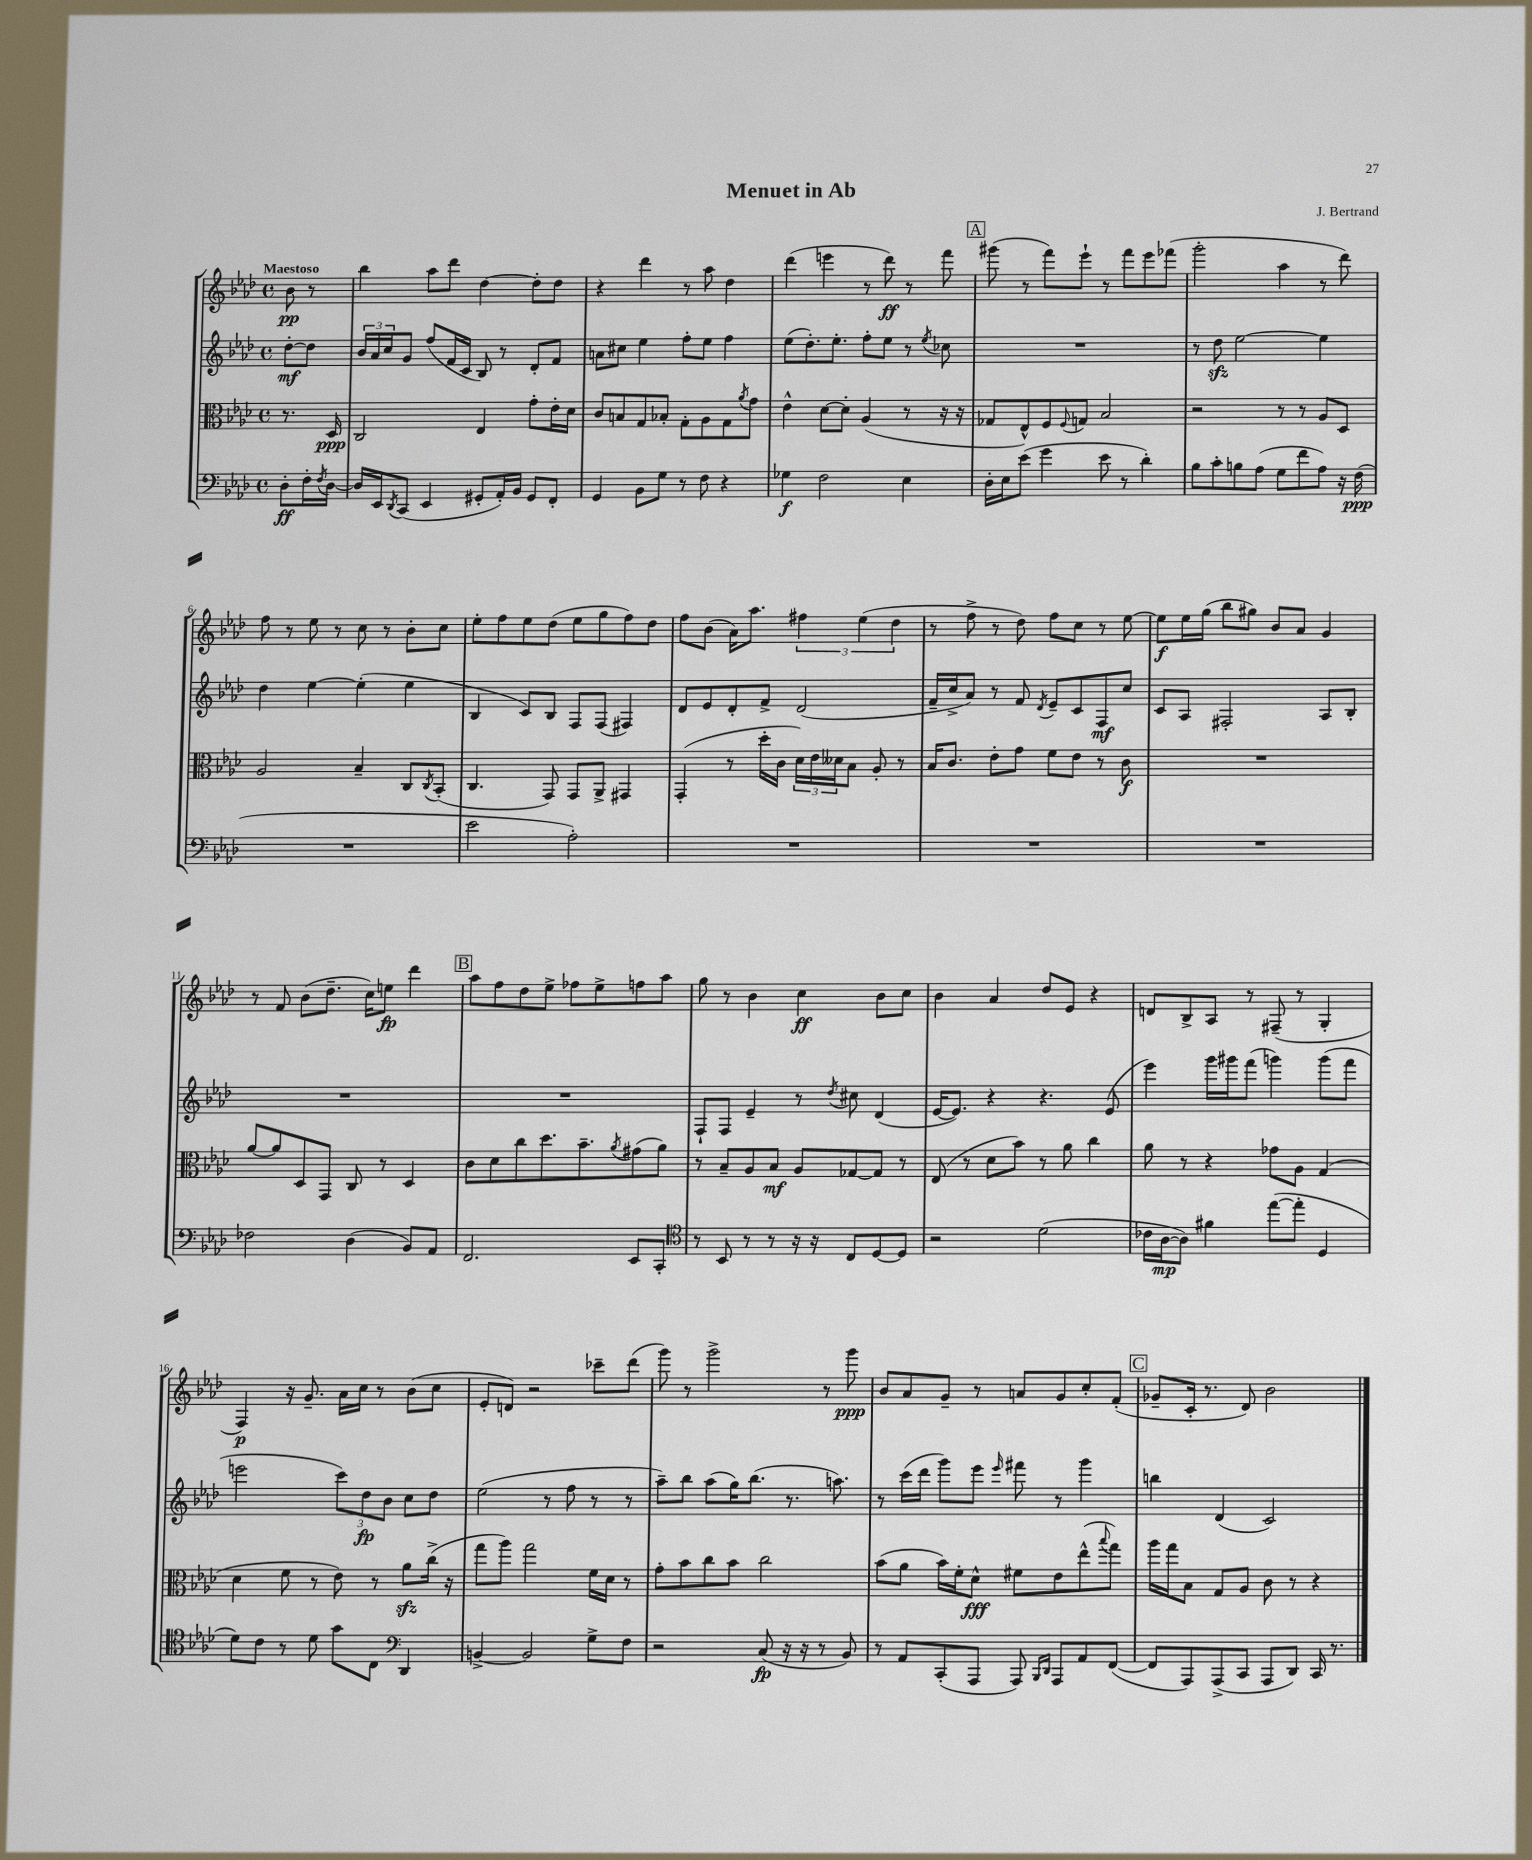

**kern	**dynam	**kern	**dynam	**kern	**dynam	**kern	**dynam
*part4	*part4	*part3	*part3	*part2	*part2	*part1	*part1
*staff4	*staff4	*staff3	*staff3	*staff2	*staff2	*staff1	*staff1
*clefF4	*	*clefC3	*	*clefG2	*	*clefG2	*
*k[b-e-a-d-]	*	*k[b-e-a-d-]	*	*k[b-e-a-d-]	*	*k[b-e-a-d-]	*
*M4/4	*	*M4/4	*	*M4/4	*	*M4/4	*
*met(c)	*	*met(c)	*	*met(c)	*	*met(c)	*
=	=	=	=	=	=	=	=
!	!	!	!	!	!	!LO:TX:a:B:t=Maestoso	!
8D-'\L	ff	8.r	.	[8dd-'\L	mf	8b-\	pp
16F'\L	.	.	.	8dd-\J]	.	8r	.
8qF/	.	.	.	.	.	.	.
[16D-\JJ	.	16D-/	ppp	.	.	.	.
=1	=1	=1	=1	=1	=1	=1	=1
16D-/LL]	.	2C/	.	24b-/LL	.	4bb-\	.
.	.	.	.	24a-/	.	.	.
16EE-/J	.	.	.	.	.	.	.
.	.	.	.	24cc/J	.	.	.
8qDD-/	.	.	.	.	.	.	.
(8CC/J	.	.	.	8g/J	.	.	.
4EE-/	.	.	.	(8ff/L	.	8aa-\L	.
.	.	.	.	16f/L	.	8ddd-\J	.
.	.	.	.	16c/JJ	.	.	.
8GG#X'/L	.	4E-/	.	8B-/)	.	[4dd-\	.
16AA-'/L)	.	.	.	8r	.	.	.
16BB-/JJ	.	.	.	.	.	.	.
8GG#/L	.	8g'\L	.	8d-'/L	.	8dd-'\L]	.
8FF'/J	.	16e-'\L	.	8f/J	.	8dd-\J	.
.	.	16d-\JJ	.	.	.	.	.
=2	=2	=2	=2	=2	=2	=2	=2
4GG/	.	8c/L	.	8an\L	.	4r	.
.	.	8Bn/	.	8cc#X\J	.	.	.
8BB-\L	.	8G/	.	4ee-\	.	4ddd-\	.
8G\J	.	8B-X'/J	.	.	.	.	.
8r	.	8G'\L	.	8ff'\L	.	8r	.
8F\	.	8A-\	.	8ee-\J	.	8aa-\	.
4r	.	8G\	.	4ff\	.	4dd-\	.
.	.	8qa-/	.	.	.	.	.
.	.	8g\J	.	.	.	.	.
=3	=3	=3	=3	=3	=3	=3	=3
4G-X\	f	4e-^^\	.	(8ee-\L	.	(4ddd-\	.
.	.	.	.	8.dd-'\)	.	.	.
2F\	.	[8d-\L	.	.	.	4eeen\	.
.	.	.	.	8.ee-'\J	.	.	.
.	.	8d-'\J]	.	.	.	.	.
.	.	(4A-/	.	8ff'\L	.	8r	.
.	.	.	.	8ee-\J	.	8ddd-\)	ff
4E-\	.	8r	.	8r	.	8r	.
.	.	.	.	8qee-/	.	.	.
.	.	16r	.	8cc-X\	.	8fff\	.
.	.	16r	.	.	.	.	.
!!LO:REH:place=s1:t=A
=4	=4	=4	=4	=4	=4	=4	=4
16D-'\LL	.	8G-X/L	.	1r	.	(8ggg#X\	.
16E-\J	.	.	.	.	.	.	.
(8e-\J	.	8E-^^/)	.	.	.	8r	.
4g\	.	8F/	.	.	.	8fff\L)	.
.	.	8qqF/	.	.	.	.	.
.	.	8Gn/J	.	.	.	8eee-`\J	.
8e-\	.	2B-/	.	.	.	8r	.
8r	.	.	.	.	.	8fff\L	.
4d-'\)	.	.	.	.	.	8eee-\	.
.	.	.	.	.	.	(8fff-X\J	.
=5	=5	=5	=5	=5	=5	=5	=5
8B-\L	.	2r	.	8r	.	2ggg'\	.
8c'\	.	.	.	8dd-zz\	.	.	.
8Bn\	.	.	.	[2ee-\	.	.	.
(8A-\J	.	.	.	.	.	.	.
8G\L	.	8r	.	.	.	4aa-\	.
8f\	.	8r	.	.	.	.	.
8A-\J)	.	8A-/L	.	4ee-\]	.	8r	.
16r	.	8D-/J	.	.	.	8ddd-\)	.
(16F\	ppp	.	.	.	.	.	.
!!LO:LB:g=z
=6	=6	=6	=6	=6	=6	=6	=6
1r	.	2A-/	.	4dd-\	.	8ff\	.
.	.	.	.	.	.	8r	.
.	.	.	.	[4ee-\	.	8ee-\	.
.	.	.	.	.	.	8r	.
.	.	4B-~/	.	(4ee-'\]	.	8cc\	.
.	.	.	.	.	.	8r	.
.	.	8C/L	.	4ee-\	.	8b-'\L	.
.	.	8qC/	.	.	.	.	.
.	.	(8BB-'/J	.	.	.	8cc\J	.
=7	=7	=7	=7	=7	=7	=7	=7
2e-\	.	4.C/	.	4B-/	.	8ee-'\L	.
.	.	.	.	.	.	8ff\	.
.	.	.	.	8c/L)	.	8ee-\	.
.	.	8GG/)	.	8B-/J	.	(8dd-\J	.
2A-'\)	.	8GG/L	.	8F/L	.	8ee-\L	.
.	.	8AA-^/J	.	(8F/J	.	8gg\	.
.	.	4GG#X/	.	4F#X/)	.	8ff\)	.
.	.	.	.	.	.	8dd-\J	.
=8	=8	=8	=8	=8	=8	=8	=8
1r	.	(4GG'/	.	8d-/L	.	8ff\L	.
.	.	.	.	8e-/	.	(8b-\J	.
.	.	8r	.	8d-'/	.	16a-\KL)	.
.	.	.	.	.	.	8.aa-\J	.
.	.	16dd-'\LL	.	8f^/J	.	.	.
.	.	16c\JJ	.	.	.	.	.
.	.	24d-\LL)	.	(2d-/	.	6ff#X\	.
.	.	24e-\	.	.	.	.	.
.	.	24d--X\J	.	.	.	.	.
.	.	8B-\J	.	.	.	.	.
.	.	.	.	.	.	(6ee-\	.
.	.	8A-'/	.	.	.	.	.
.	.	.	.	.	.	6dd-\	.
.	.	8r	.	.	.	.	.
=9	=9	=9	=9	=9	=9	=9	=9
1r	.	16B-/KL	.	16f~/LL	.	8r	.
.	.	8.c/J	.	16cc^/J	.	.	.
.	.	.	.	8a-/J)	.	8ff^\	.
.	.	8e-'\L	.	8r	.	8r	.
.	.	8g\J	.	8f/	.	8dd-\)	.
.	.	.	.	8qd-/	.	.	.
.	.	8f\L	.	8e-~/L	.	8ff\L	.
.	.	8e-\J	.	8c/	.	8cc\J	.
.	.	8r	.	8F/	mf	8r	.
.	.	8c\	f	8cc/J	.	[8ee-\	.
=10	=10	=10	=10	=10	=10	=10	=10
1r	.	1r	.	8c/L	.	8ee-\L]	f
.	.	.	.	8A-/J	.	16ee-\L	.
.	.	.	.	.	.	(16gg\JJ	.
.	.	.	.	2F#X'/	.	8bb-\L	.
.	.	.	.	.	.	8gg#X\J)	.
.	.	.	.	.	.	8b-/L	.
.	.	.	.	.	.	8a-/J	.
.	.	.	.	8A-/L	.	4g/	.
.	.	.	.	8B-'/J	.	.	.
!!LO:LB:g=z
=11	=11	=11	=11	=11	=11	=11	=11
2F-X\	.	[8a-/L	.	1r	.	8r	.
.	.	8a-/]	.	.	.	8f/	.
.	.	8D-/	.	.	.	(8b-\L	.
.	.	8GG/J	.	.	.	8.dd-~\J	.
(4D-\	.	8C/	.	.	.	.	.
.	.	.	.	.	.	16cc\KL)	.
.	.	8r	.	.	.	8een\J	fp
8BB-/L)	.	4D-/	.	.	.	4ddd-\	.
8AA-/J	.	.	.	.	.	.	.
!!LO:REH:place=s1:t=B
=12	=12	=12	=12	=12	=12	=12	=12
2.FF/	.	8c\L	.	1r	.	8aa-\L	.
.	.	8d-\	.	.	.	8ff\	.
.	.	8cc\	.	.	.	8dd-\	.
.	.	8.dd-\	.	.	.	8ee-^\J	.
.	.	.	.	.	.	8ff-X\L	.
.	.	8.b-~\	.	.	.	.	.
.	.	.	.	.	.	8ee-^\	.
.	.	8qa-/	.	.	.	.	.
8EE-/L	.	(8g#X\	.	.	.	8ffn\	.
8CC'/J	.	8a-\J)	.	.	.	8aa-\J	.
=13	=13	=13	=13	=13	=13	=13	=13
*clefC4	*	*	*	*	*	*	*
8r	.	8r	.	8F`/L	.	8gg\	.
8BB-/	.	8B-~/L	.	8F/J	.	8r	.
8r	.	8A-/	.	4e-~/	.	4b-\	.
8r	.	8B-/J	mf	.	.	.	.
16r	.	8A-/L	.	8r	.	4cc\	ff
16r	.	.	.	.	.	.	.
.	.	.	.	8qdd-/	.	.	.
8C/L	.	[8G-X/	.	8cc#X\	.	.	.
[8D-/	.	8G-/J]	.	(4d-/	.	8b-\L	.
8D-/J]	.	8r	.	.	.	8cc\J	.
=14	=14	=14	=14	=14	=14	=14	=14
2r	.	(8E-/	.	[16e-/KL	.	4b-\	.
.	.	.	.	8.e-/J])	.	.	.
.	.	8r	.	.	.	.	.
.	.	8d-\L	.	4r	.	4a-/	.
.	.	8b-\J)	.	.	.	.	.
(2d-\	.	8r	.	4.r	.	8dd-/L	.
.	.	8a-\	.	.	.	8e-/J	.
.	.	4cc\	.	.	.	4r	.
.	.	.	.	(8e-/	.	.	.
=15	=15	=15	=15	=15	=15	=15	=15
16c-X\LL	.	8a-\	.	4eee-\)	.	8dn/L	.
[16A-\J	mp	.	.	.	.	.	.
8A-\J])	.	8r	.	.	.	8B-^/	.
4f#X\	.	4r	.	16ggg\LL	.	8A-/J	.
.	.	.	.	16ggg#X\J	.	.	.
.	.	.	.	(8fff\J	.	8r	.
([8ee-\L	.	8g-X\L	.	4gggn\)	.	(8F#X~/	.
8ee-'\J]	.	8A-\J	.	.	.	8r	.
4D-/	.	(4G/	.	(8ggg\L	.	4G'/	.
.	.	.	.	8fff\J	.	.	.
!!LO:LB:g=z
=16	=16	=16	=16	=16	=16	=16	=16
8d-\L)	.	4d-\	.	2eeen\	.	4F/)	p
8c\J	.	.	.	.	.	.	.
8r	.	8f\	.	.	.	16r	.
.	.	.	.	.	.	8.g~/	.
8d-\	.	8r	.	.	.	.	.
8g\L	.	8e-\)	.	12ccc\L)	.	16a-\LL	.
.	.	.	.	.	.	16cc\JJ	.
.	.	.	.	12dd-\	fp	.	.
8C\J	.	8r	.	.	.	8r	.
.	.	.	.	12b-\J	.	.	.
*clefF4	*	*	*	*	*	*	*
4DD-/	.	8a-zz\L	.	8cc\L	.	(8b-\L	.
.	.	(16cc^\Jk	.	8dd-\J	.	8cc\J	.
.	.	16r	.	.	.	.	.
=17	=17	=17	=17	=17	=17	=17	=17
[4BBn^/	.	8gg\L	.	(2ee-\	.	8e-'/L	.
.	.	8aa-\J)	.	.	.	8dn/J)	.
2BB/]	.	2gg\	.	.	.	2r	.
.	.	.	.	8r	.	.	.
.	.	.	.	8ff\	.	.	.
8G^\L	.	16f\LL	.	8r	.	8ccc-X~\L	.
.	.	16d-\JJ	.	.	.	.	.
8F\J	.	8r	.	8r	.	(8ddd-\J	.
=18	=18	=18	=18	=18	=18	=18	=18
2r	.	8g'\L	.	8aa-~\L)	.	8ggg\)	.
.	.	8b-\	.	8bb-\J	.	8r	.
.	.	8cc\	.	(8aa-\L	.	2ggg^\	.
.	.	8b-\J	.	16gg\K)	.	.	.
.	.	.	.	(8.bb-\J	.	.	.
(8C/	fp	2cc\	.	.	.	.	.
16r	.	.	.	8.r	.	.	.
16r	.	.	.	.	.	.	.
8r	.	.	.	.	.	8r	.
.	.	.	.	8.aan\)	.	.	.
8BB-/)	.	.	.	.	.	8ggg\	ppp
=19	=19	=19	=19	=19	=19	=19	=19
8r	.	(8b-\L	.	8r	.	8b-/L	.
8AA-/L	.	8a-\J	.	(16ccc\LL	.	8a-/	.
.	.	.	.	16ddd-\JJ	.	.	.
(8CC'/	.	16b-\LL)	.	8ggg\L)	.	8g~/J	.
.	.	16f'\J	.	.	.	.	.
8AAA-/J	.	8d-^^\J	fff	8eee-\J	.	8r	.
.	.	.	.	16qqeee-/	.	.	.
8AAA-/)	.	8f#X\L	.	8fff#X\	.	8an/L	.
16qqBBB-/LL	.	.	.	.	.	.	.
16qqDD-/JJ	.	.	.	.	.	.	.
8AAA-/L	.	8e-\	.	8r	.	8g/	.
8AA-/	.	(8ee-^^\	.	4ggg\	.	8cc'/	.
.	.	8qqbb-/	.	.	.	.	.
([8FF/J	.	8gg\J)	.	.	.	(8f'/J	.
!!LO:REH:place=s1:t=C
=20	=20	=20	=20	=20	=20	=20	=20
8FF/L]	.	16aa-\LL	.	4bbn\	.	8g-X~/L	.
.	.	16gg\J	.	.	.	.	.
8AAA-/)	.	8B-\J	.	.	.	16c'/Jk	.
.	.	.	.	.	.	8.r	.
(8AAA-^/	.	8G/L	.	(4d-/	.	.	.
8CC/J	.	8A-/J	.	.	.	8d-/)	.
8AAA-/L	.	8c\	.	2c/)	.	2b-\	.
8DD-/J)	.	8r	.	.	.	.	.
16CC/	.	4r	.	.	.	.	.
8.r	.	.	.	.	.	.	.
==	==	==	==	==	==	==	==
*-	*-	*-	*-	*-	*-	*-	*-
